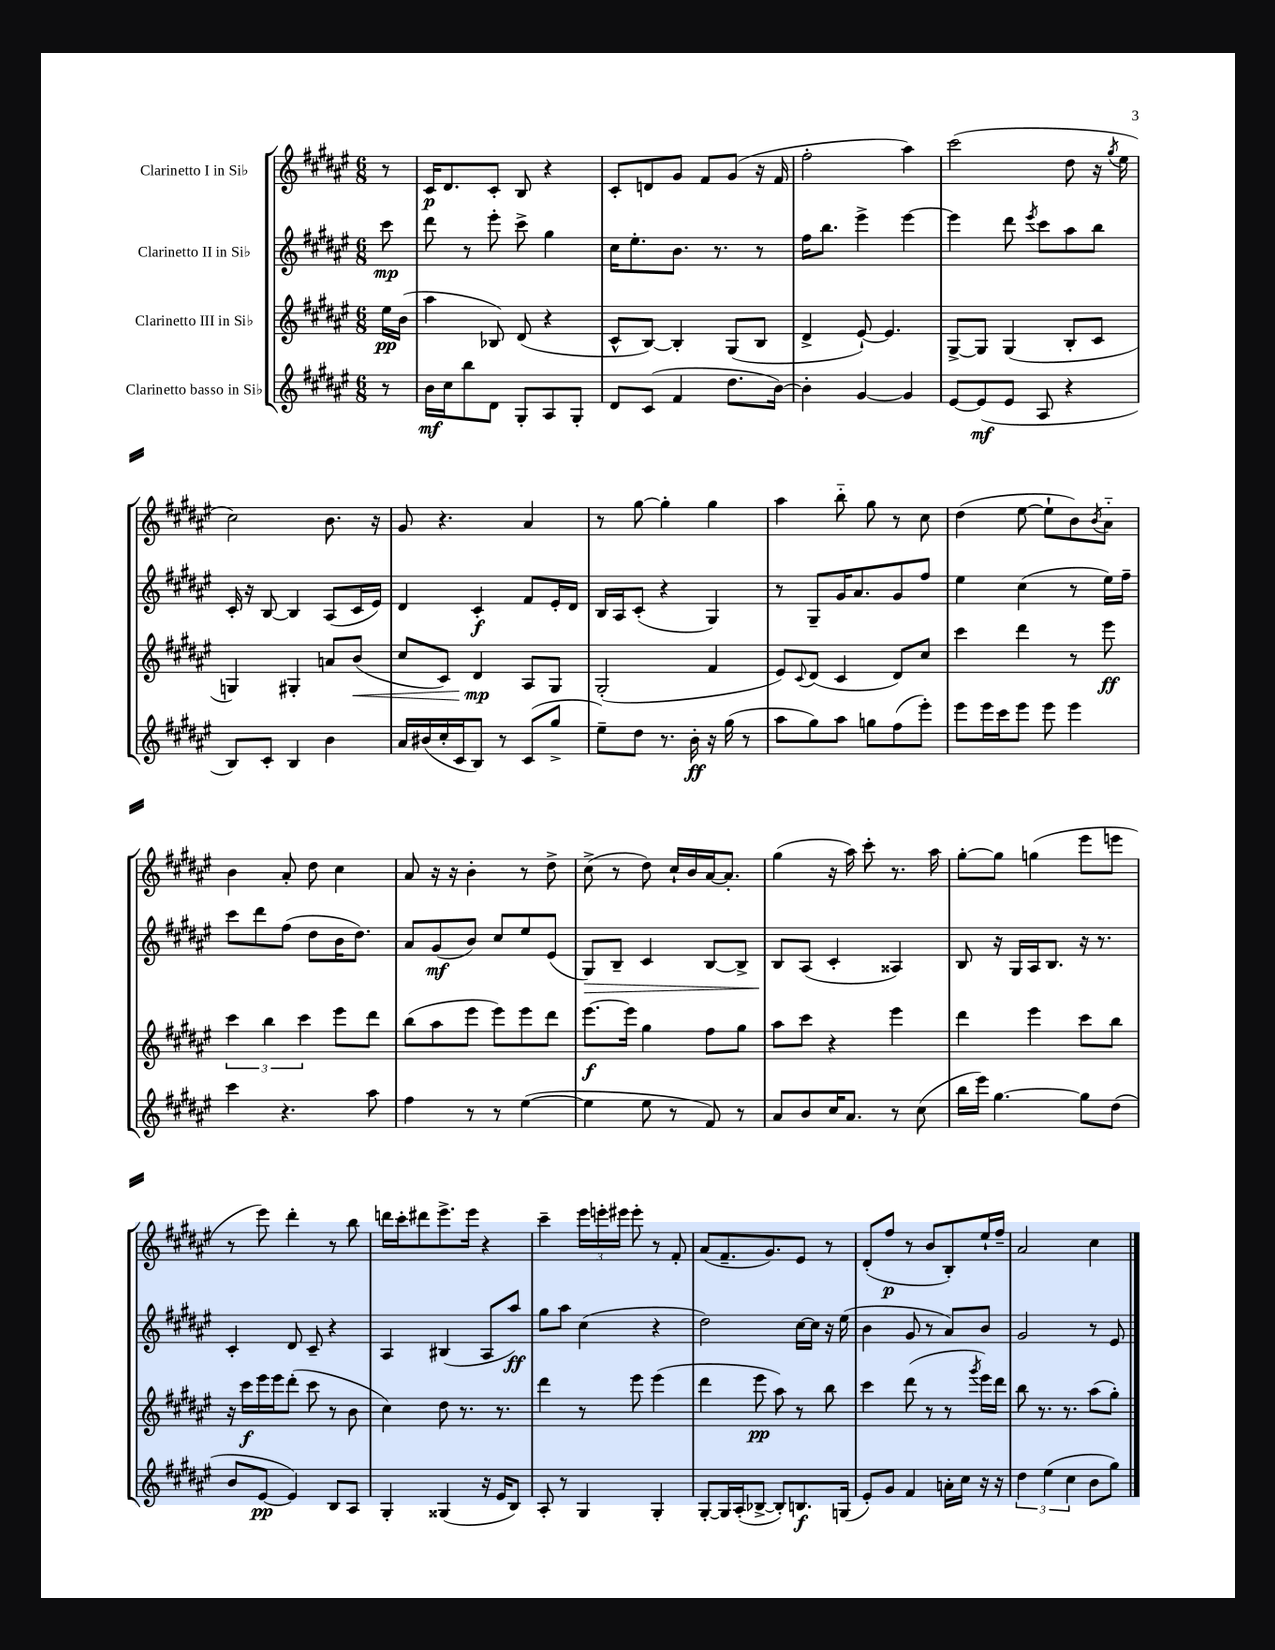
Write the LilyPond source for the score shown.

<<
\new StaffGroup <<
\new Staff = "s0" \with { instrumentName = "Clarinetto I in Sib" } {
    \clef treble \key fis \major \numericTimeSignature \time 6/8 \partial 8
    r8 |
    cis'16\p dis'8. cis'8-. b8 r4 |
    cis'8-. d'8 gis'8 fis'8 gis'8( r16 fis'16 |
    fis''2-. ais''4) |
    cis'''2( dis''8 r16 \acciaccatura { gis''8 } eis''16 |
    cis''2) b'8. r16 |
    gis'8 r4. ais'4 |
    r8 gis''8~ gis''4-. gis''4 |
    ais''4 b''8-_ gis''8 r8 cis''8 |
    dis''4( eis''8~ eis''8-! b'8) \acciaccatura { b'8 } ais'8-_ |
    b'4 ais'8-. dis''8 cis''4 |
    ais'8 r16 r16 b'4-. r8 dis''8-> |
    cis''8->( r8 dis''8) cis''16-! b'16 ais'16~ ais'8.-. |
    gis''4( r16 ais''16) cis'''8-. r8. ais''16 |
    gis''8~-. gis''8 g''4( eis'''8 e'''8 |
    r8 eis'''8) dis'''4-. r8 b''8 |
    d'''16 cis'''16-. dis'''8 eis'''8.-> eis'''16 r4 |
    cis'''4-- \tuplet 3/2 { eis'''16 e'''16-. eis'''16 } eis'''8-. r8 fis'8-. |
    ais'8( fis'8.-- gis'8.) eis'8 r8 |
    dis'8-.( fis''8\p r8 b'8 b8-.) eis''16-! fis''16-- |
    ais'2 cis''4 \bar "|." |
}
\new Staff = "s1" \with { instrumentName = "Clarinetto II in Sib" } {
    \clef treble \key fis \major \numericTimeSignature \time 6/8 \partial 8
    cis'''8\mp |
    dis'''8 r8 eis'''8-. cis'''8-> gis''4 |
    cis''16 eis''8.-. b'8. r8. r8 |
    fis''16 b''8. eis'''4-> eis'''4~ |
    eis'''4 dis'''8 \acciaccatura { eis'''8 } cis'''8 ais''8 b''8 |
    cis'16-. r16 b8~ b4 ais8( cis'16 eis'16) |
    dis'4 cis'4-.\f fis'8 eis'16-. dis'16 |
    b16 ais16 cis'8-.( r4 gis4) |
    r8 gis8-- gis'16 ais'8. gis'8 fis''8 |
    eis''4 cis''4( r8 eis''16) fis''16-- |
    cis'''8 dis'''8 fis''8( dis''8 b'16 dis''8.) |
    ais'8 gis'8\mf( b'8) cis''8 eis''8 eis'8( |
    gis8\>) b8-- cis'4 b8~ b8-> |
    b8\! ais8( cis'4-. aisis4) |
    b8 r16 gis16 ais16 b8. r16 r8. |
    cis'4-. dis'8 cis'8-- r4 |
    ais4 bis4( ais8 ais''8\ff) |
    gis''8 ais''8 cis''4( r4 |
    dis''2) cis''16~ cis''16 r16 eis''16( |
    b'4 gis'8 r8 ais'8) b'8 |
    gis'2 r8 eis'8 \bar "|." |
}
\new Staff = "s2" \with { instrumentName = "Clarinetto III in Sib" } {
    \clef treble \key fis \major \numericTimeSignature \time 6/8 \partial 8
    eis''16\pp b'16( |
    ais''4 bes8) dis'8( r4 |
    cis'8-^ b8~) b4-. gis8( b8 |
    dis'4-> eis'8~-!) eis'4. |
    gis8~-> gis8 gis4( b8-. cis'8 |
    g4) gis4-. a'8 b'8\<( |
    cis''8 cis'8) dis'4\mp\! ais8 gis8 |
    gis2-.( fis'4 |
    eis'8) \appoggiatura { cis'8 } dis'8( cis'4 dis'8) cis''8 |
    cis'''4 dis'''4 r8 eis'''8\ff |
    \tuplet 3/2 { cis'''4 b''4 cis'''4 } eis'''8 dis'''8 |
    b''8( ais''8 eis'''8 eis'''8) eis'''8 dis'''8 |
    eis'''8.~\f eis'''16 gis''4 fis''8 gis''8 |
    ais''8 cis'''8 r4 eis'''4 |
    dis'''4 eis'''4 cis'''8 b''8 |
    r16 cis'''16\f eis'''16 eis'''16 dis'''8-.( cis'''8 r8 b'8 |
    cis''4) dis''8 r8. r8. |
    dis'''4 r8 eis'''8 eis'''4( |
    dis'''4 eis'''8\pp ais''8) r8 b''8 |
    cis'''4 dis'''8( r8 r8 \acciaccatura { gis'''8 } eis'''16) dis'''16 |
    b''8 r8. r8. ais''8( gis''8-.) \bar "|." |
}
\new Staff = "s3" \with { instrumentName = "Clarinetto basso in Sib" } {
    \clef treble \key fis \major \numericTimeSignature \time 6/8 \partial 8
    r8 |
    b'16\mf cis''16 b''8 dis'8 gis8-. ais8 gis8-. |
    dis'8 cis'8( fis'4 dis''8. b'16~) |
    b'4-. gis'4~ gis'4 |
    eis'8~ eis'8\mf( eis'8 ais8 r4 |
    b8) cis'8-. b4 b'4 |
    ais'16 bis'16( cis''16-. cis'16 b8) r8 cis'8( gis''8-> |
    eis''8--) dis''8 r8. b'16-.\ff r16 gis''16( r8 |
    ais''8 gis''8) ais''8 g''8 fis''8( eis'''8-.) |
    eis'''8 eis'''16 cis'''16 eis'''8 eis'''8 eis'''4 |
    cis'''4 r4. ais''8 |
    fis''4 r8 r8 eis''4~( |
    eis''4 eis''8 r8 fis'8) r8 |
    ais'8 b'8 cis''16 ais'8. r8 cis''8( |
    b''16 eis'''16) gis''4.~ gis''8 dis''8( |
    b'8 eis'8~\pp eis'4) b8 ais8 |
    gis4-. gisis4( r16 eis'16 b8) |
    ais8-. r8 gis4 gis4-. |
    gis8~-. gis16 ais16-.( bes8~-> bes8-.) b8.\f g16( |
    eis'8-.) gis'8 fis'4 a'16-. cis''16 r16 r16 |
    \tuplet 3/2 { dis''4 eis''4( cis''4 } b'8 gis''8) \bar "|." |
}
>>
>>
\layout { \context { \Score \remove "Bar_number_engraver" } }
